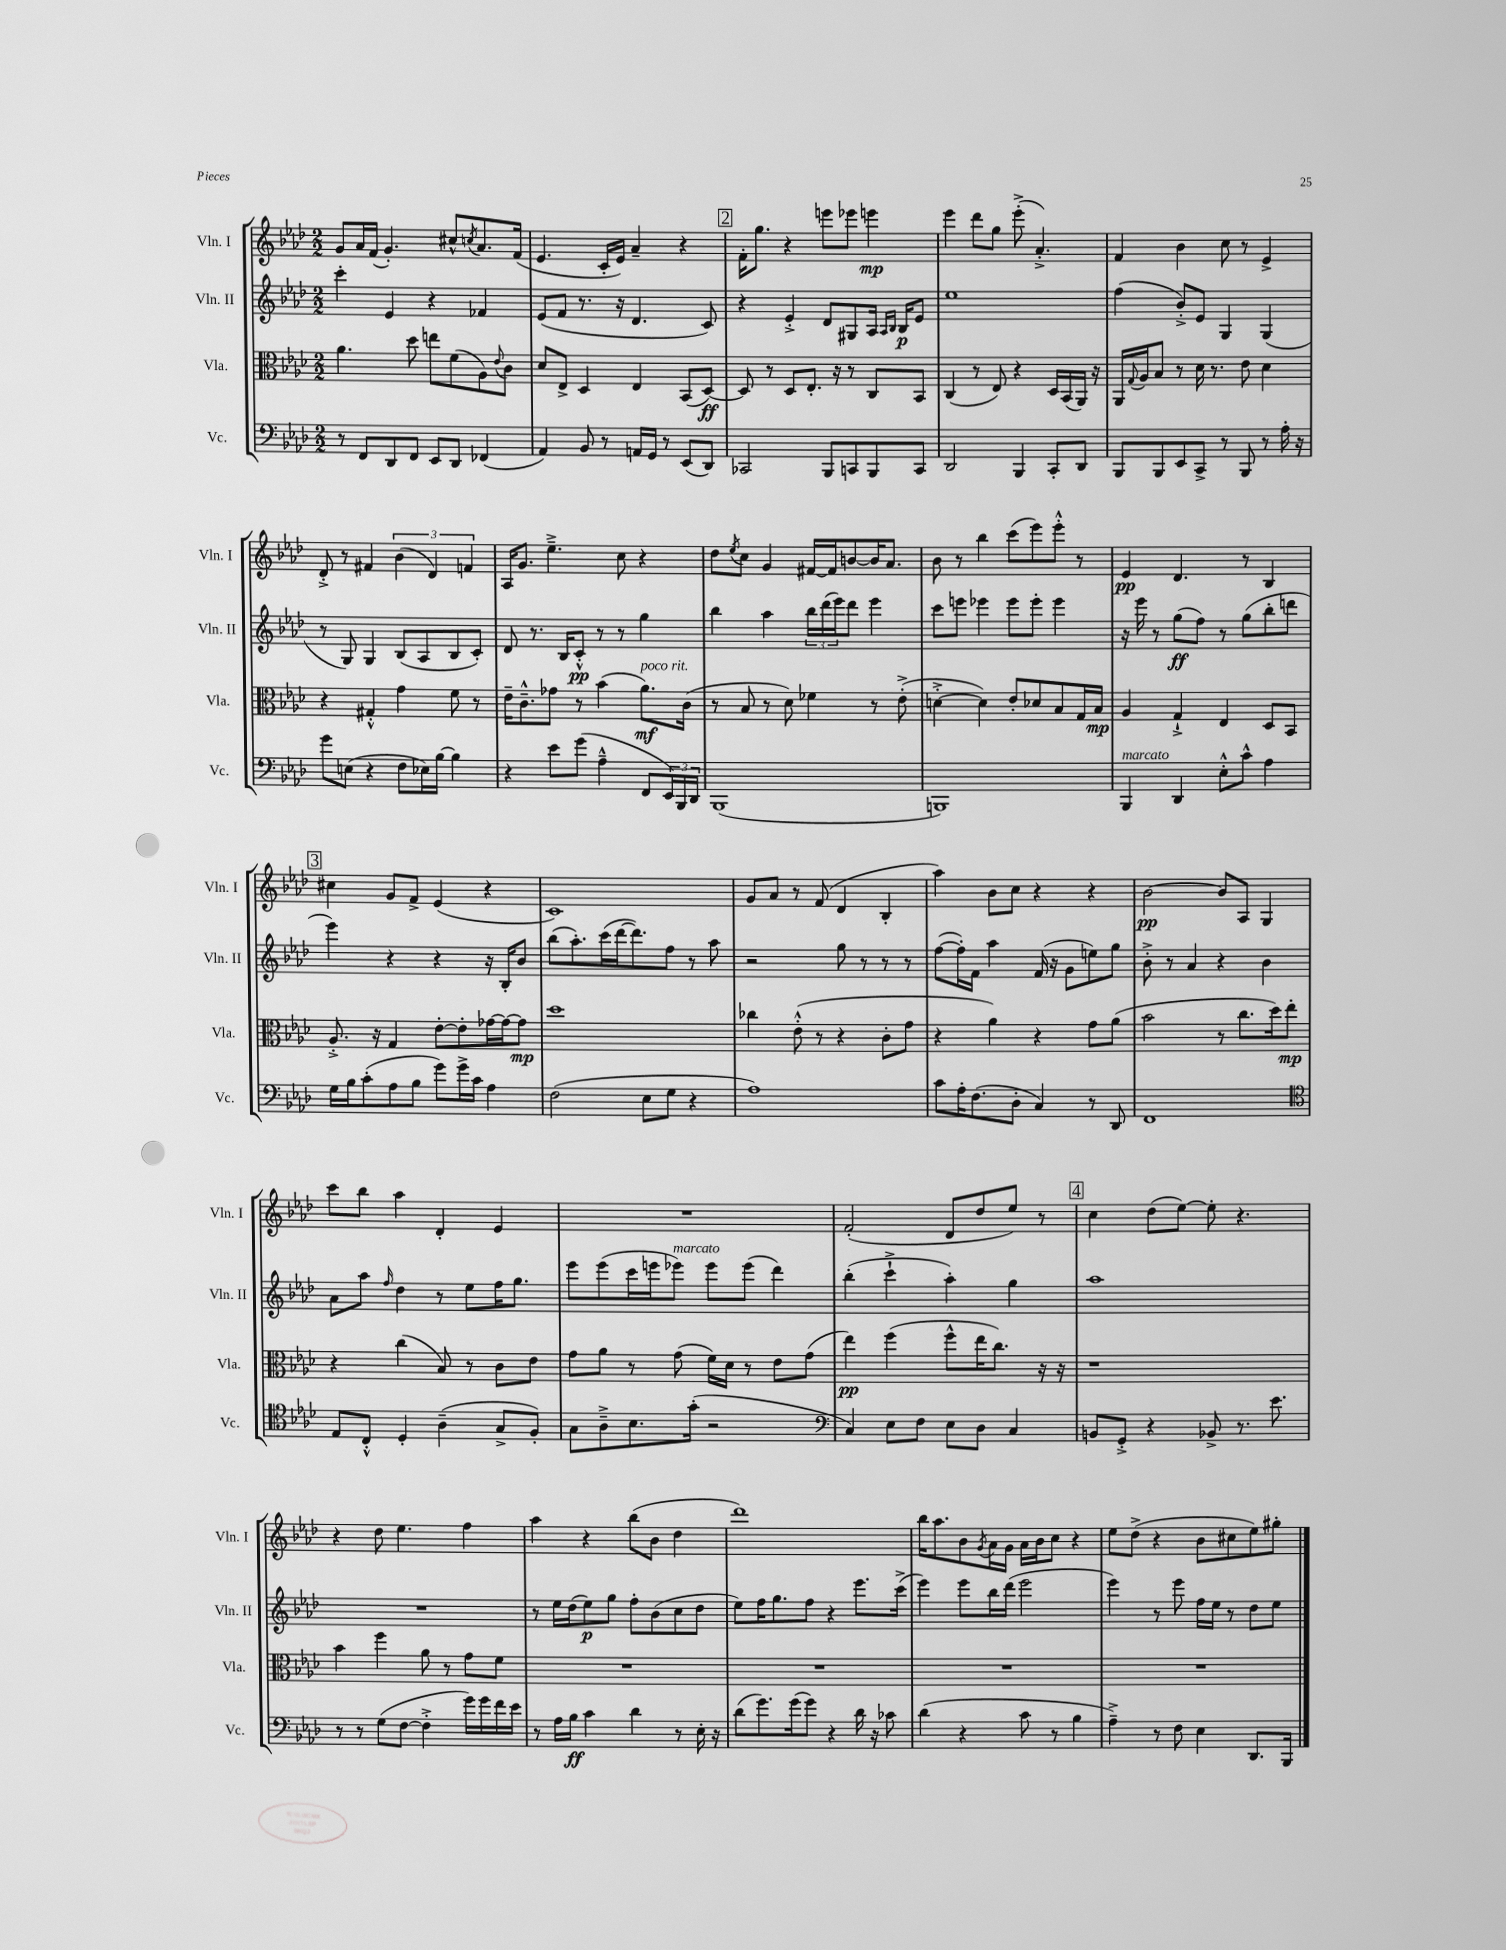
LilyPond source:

<<
\new StaffGroup <<
\new Staff = "s0" \with { instrumentName = "Vln. I" shortInstrumentName = "Vln. I" } {
    \clef treble \key aes \major \numericTimeSignature \time 2/2
    g'8 aes'16 f'16( g'4.-.) cis''8-^ \acciaccatura { c''8 } aes'8. f'16( |
    ees'4. c'16-. ees'16) aes'4-- r4 |
    \mark \markup { \box "2" } f'16-. g''8. r4 e'''8 ees'''8 e'''4\mp |
    ees'''4 des'''8 g''8 ees'''8-.->( aes'4.-.->) |
    f'4 bes'4 c''8 r8 ees'4-> |
    des'8-.-> r8 fis'4 \tuplet 3/2 { bes'4( des'4) f'4 } |
    aes16 g'8. ees''4.---> c''8 r4 |
    des''8 \acciaccatura { ees''8 } c''8 g'4 fis'16~ fis'16 b'8~ b'16 aes'8. |
    bes'8 r8 bes''4 c'''8( ees'''8) ees'''8-.-^ r8 |
    ees'4\pp des'4. r8 bes4 |
    \mark \markup { \box "3" } cis''4 g'8 f'8-> ees'4( r4 |
    c'1) |
    g'8 aes'8 r8 f'8( des'4 bes4-. |
    aes''4) bes'8 c''8 r4 r4 |
    bes'2~\pp bes'8 aes8 g4 |
    c'''8 bes''8 aes''4 des'4-. ees'4 |
    R1 |
    f'2-.( des'8 des''8 ees''8) r8 |
    \mark \markup { \box "4" } c''4 des''8( ees''8~) ees''8-. r4. |
    r4 des''8 ees''4. f''4 |
    aes''4 r4 bes''8( bes'8 des''4 |
    des'''1) |
    bes''16 aes''8. bes'8 \acciaccatura { g'8 } aes'16 g'16 aes'16 bes'16 c''8 r4 |
    ees''8 des''8->( r4 bes'8 cis''8 ees''8) gis''8-. \bar "|." |
}
\new Staff = "s1" \with { instrumentName = "Vln. II" shortInstrumentName = "Vln. II" } {
    \clef treble \key aes \major \numericTimeSignature \time 2/2
    c'''4-. ees'4 r4 fes'4 |
    ees'8( f'8 r8. r16 des'4. c'8) |
    \mark \markup { \box "2" } r4 ees'4-.-> des'8 gis8 aes16 \grace { aes16 bes16 } bes16\p ees'8 |
    ees''1 |
    f''4( bes'8-.->) ees'8 g4 g4( |
    r8 g8) g4 bes8( aes8 bes8 c'8-.) |
    des'8 r8. bes16 c'8-.-^\pp r8 r8 g''4 |
    bes''4 aes''4 \tuplet 3/2 { bes''16 des'''16( ees'''16) } des'''8 ees'''4 |
    c'''8 e'''8 ees'''4 ees'''8 ees'''8-. ees'''4 |
    r16 ees'''16 r8 g''8\ff( f''8) r8 g''8( bes''8-. d'''8 |
    \mark \markup { \box "3" } ees'''4) r4 r4 r16 bes16-. bes'8 |
    bes''8( aes''8.-.) c'''16( des'''16~ des'''8.) f''8 r8 aes''8 |
    r2 g''8 r8 r8 r8 |
    f''8~( f''16-.) f'16 aes''4 f'16( r16 g'8 e''8) g''8 |
    bes'8-.-> r8 aes'4 r4 bes'4 |
    aes'8 aes''8 \grace { f''16 } des''4 r8 ees''8 f''16 g''8. |
    ees'''8 ees'''8( c'''16 e'''16 ees'''8^\markup { \italic "marcato" }) ees'''8 ees'''8( des'''4) |
    bes''4-.( c'''4-!-> aes''4-.) g''4 |
    \mark \markup { \box "4" } aes''1 |
    R1 |
    r8 ees''16 des''16( ees''8\p) g''8 f''8-. bes'8( c''8 des''8 |
    ees''8) f''16 g''8. f''8 r4 ees'''8. c'''16->( |
    ees'''4) ees'''8 bes''16 des'''16( ees'''2 |
    ees'''4) r8 ees'''8 f''16 ees''16 r8 des''8 ees''8 \bar "|." |
}
\new Staff = "s2" \with { instrumentName = "Vla." shortInstrumentName = "Vla." } {
    \clef alto \key aes \major \numericTimeSignature \time 2/2
    aes'4. des''8 e''8 f'8( aes8) \appoggiatura { ees'8 } c'8 |
    des'8 ees8-> des4 ees4 bes,8( des8~\ff) |
    \mark \markup { \box "2" } des8 r8 des8 ees8.-. r16 r8 c8 bes,8 |
    c4( r8 ees8) r4 des16 bes,16( aes,16) r16 |
    aes,16 \appoggiatura { g8 } aes16 bes8 r8 des'16 r8. ees'8 des'4 |
    r4 gis4-.-^ g'4 f'8 r8 |
    ees'16-- c'8.---^ ges'8 r8 bes'4( aes'8.\mf^\markup { \italic "poco rit." }) c'16( |
    r8 bes8 r8 des'8) fes'4 r8 ees'8-.->( |
    d'4~-.-> d'4) ees'8-. des'8 bes8 g16 bes16\mp |
    aes4 g4-!-> ees4 des8 bes,8 |
    \mark \markup { \box "3" } aes8.-.-> r16 g4 ees'8~-. ees'8-. ges'16~ ges'16~ ges'8\mp |
    des''1 |
    ces''4 ees'8-.-^( r8 r4 c'8-. g'8 |
    r4 aes'4) r4 g'8 aes'8( |
    bes'2 r8 c''8. des''16) ees''8-.\mp |
    r4 c''4( bes8) r8 c'8 ees'8 |
    g'8 aes'8 r8 g'8( f'16) des'16 r8 ees'8 g'8( |
    ees''4\pp) f''4( f''8-^ ees''16 c''8.) r16 r16 |
    \mark \markup { \box "4" } r1 |
    bes'4 f''4 aes'8 r8 g'8 f'8 |
    R1 |
    R1 |
    R1 |
    R1 \bar "|." |
}
\new Staff = "s3" \with { instrumentName = "Vc." shortInstrumentName = "Vc." } {
    \clef bass \key aes \major \numericTimeSignature \time 2/2
    r8 f,8 des,8 f,8 ees,8 des,8 fes,4( |
    aes,4) bes,8 r8 a,16 g,16 r8 ees,8( des,8) |
    \mark \markup { \box "2" } ces,2 bes,,8 c,8 bes,,8 c,8 |
    des,2 bes,,4 c,8-. des,8 |
    bes,,8 bes,,8 ees,8 c,8-> r8 bes,,8 r8 aes16-. r16 |
    g'8 e8( r4 f8 ees16) bes16~ bes4 |
    r4 ees'8 g'8( aes4---^ f,8 \tuplet 3/2 { ees,16) bes,,16 des,16 } |
    bes,,1( |
    b,,1) |
    bes,,4^\markup { \italic "marcato" } des,4 ees8-.-^ c'8-^ aes4 |
    \mark \markup { \box "3" } g16 bes16 c'8-.( aes8 bes8 g'8) g'16-> c'16 aes4 |
    f2( ees8 g8 r4 |
    aes1) |
    c'8 aes16-. f8.( des8-. c4) r8 des,8 |
    f,1 |
    \clef tenor ees8 c8-.-^ des4-. aes4--( g8-> f8-.) |
    g8 aes8---> bes8. g'16-.( r2 |
    \clef bass c4) ees8 f8 ees8 des8 c4 |
    \mark \markup { \box "4" } b,8 g,8-.-> r4 bes,8-> r8. ees'8. |
    r8 r8 g8( f8~ f4-.-> g'16) g'16 f'16 ees'16 |
    r8 aes16 bes16\ff c'4 des'4 r8 ees16-. r16 |
    des'8( g'8.) g'16( g'8) r4 des'16 r16 ces'8 |
    des'4( r4 c'8 r8 bes4 |
    aes4--->) r8 f8 ees4 des,8. bes,,16 \bar "|." |
}
>>
>>
\layout { \context { \Score \remove "Bar_number_engraver" } }
